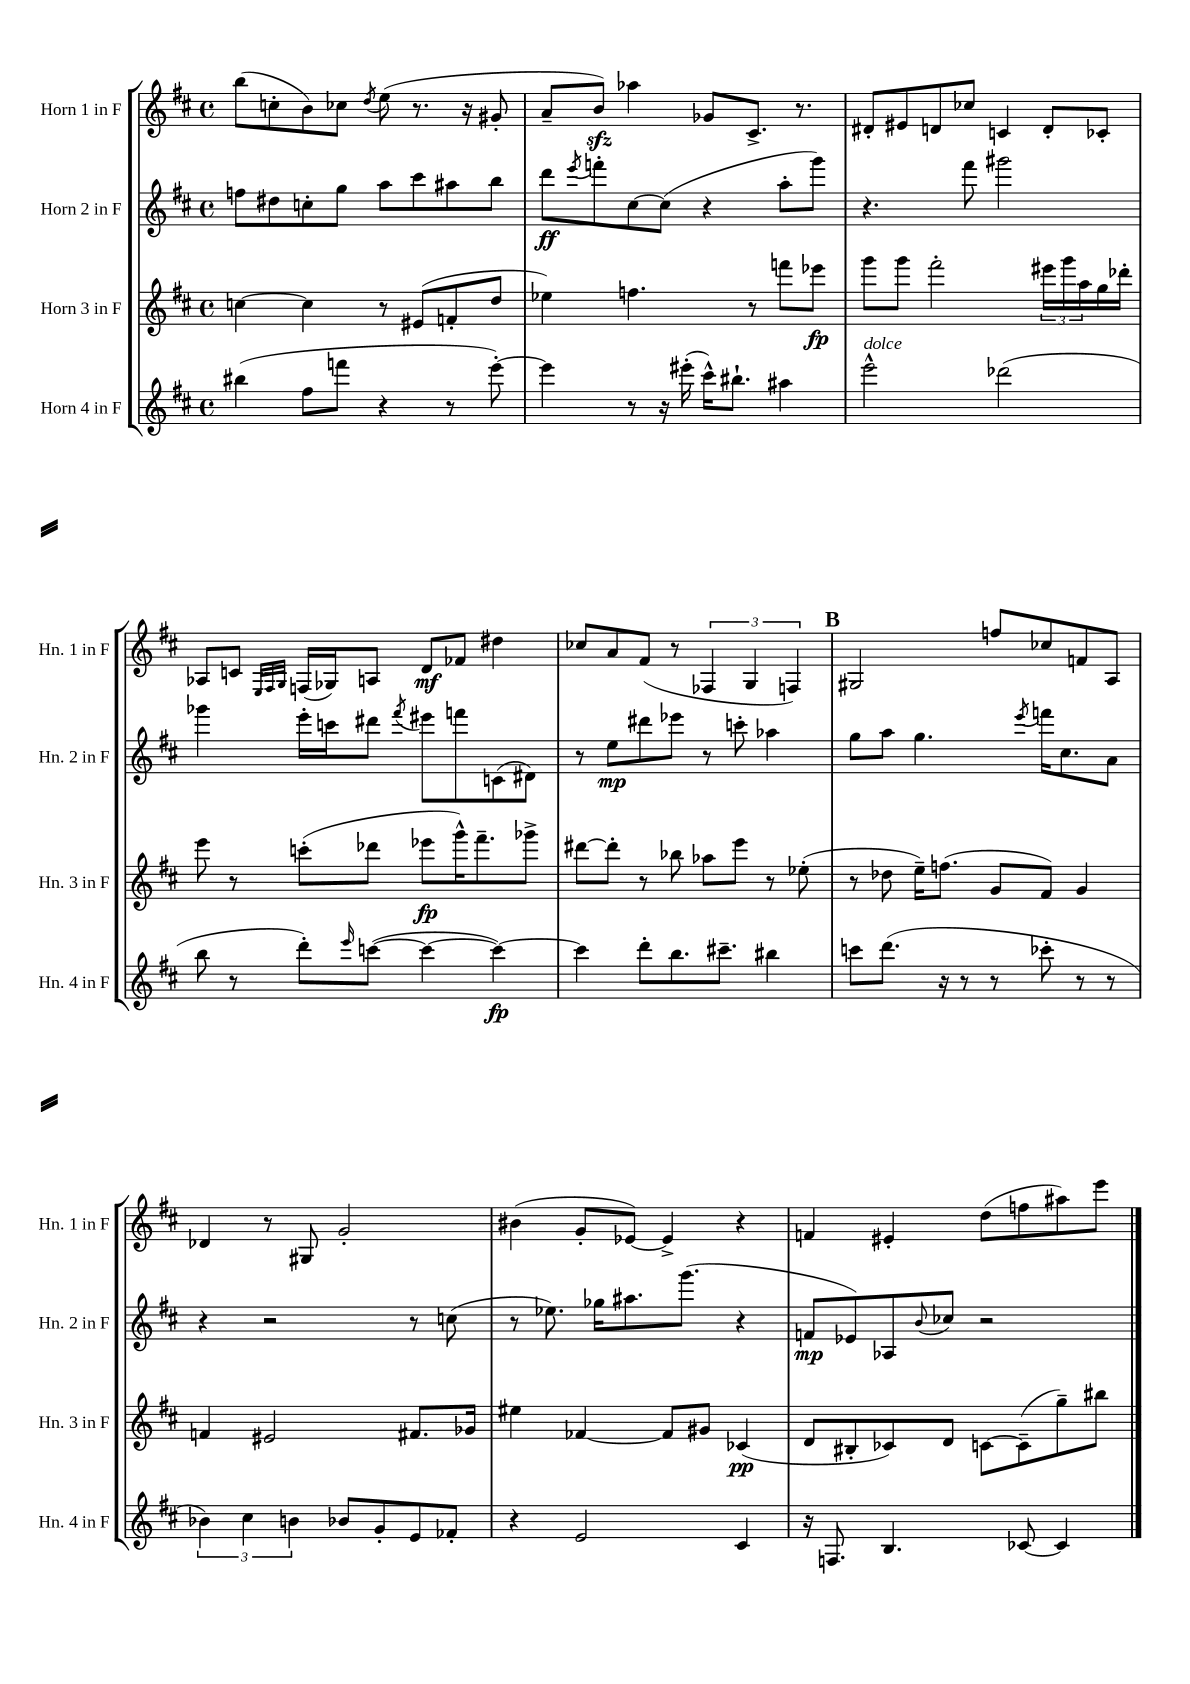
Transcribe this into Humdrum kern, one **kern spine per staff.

**kern	**dynam	**kern	**dynam	**kern	**dynam	**kern	**dynam
*part4	*part4	*part3	*part3	*part2	*part2	*part1	*part1
*staff4	*staff4	*staff3	*staff3	*staff2	*staff2	*staff1	*staff1
*I"Horn 4 in F	*	*I"Horn 3 in F	*	*I"Horn 2 in F	*	*I"Horn 1 in F	*
*I'Hn. 4 in F	*	*I'Hn. 3 in F	*	*I'Hn. 2 in F	*	*I'Hn. 1 in F	*
*clefG2	*	*clefG2	*	*clefG2	*	*clefG2	*
*k[f#c#]	*	*k[f#c#]	*	*k[f#c#]	*	*k[f#c#]	*
*M4/4	*	*M4/4	*	*M4/4	*	*M4/4	*
*met(c)	*	*met(c)	*	*met(c)	*	*met(c)	*
=133	=133	=133	=133	=133	=133	=133	=133
(4bb#X\	.	[4ccn\	.	8ffn\L	.	(8bb\L	.
.	.	.	.	8dd#X\	.	8ccn'\	.
8ff#\L	.	4cc\]	.	8ccn'\	.	8b\)	.
8fffn\J	.	.	.	8gg\J	.	8cc-X\J	.
.	.	.	.	.	.	8qdd/	.
4r	.	8r	.	8aa\L	.	(8ee\	.
.	.	(8e#X/L	.	8ccc#\	.	8.r	.
8r	.	8fn'/	.	8aa#X\	.	.	.
.	.	.	.	.	.	16r	.
[8eee'\)	.	8dd/J	.	8bb\J	.	8g#X'/	.
=134	=134	=134	=134	=134	=134	=134	=134
4eee\]	.	4ee-X\)	.	8ddd\L	ff	8a~/L	.
.	.	.	.	8qeee/	.	.	.
.	.	.	.	8fffn'\	.	8bzz/J)	.
8r	.	4.ffn\	.	[8cc#\	.	4aa-X\	.
16r	.	.	.	(8cc#\J]	.	.	.
(16eee#X'\	.	.	.	.	.	.	.
16ccc#^^\KL)	.	.	.	4r	.	8g-X/L	.
8.bb#X`\J	.	.	.	.	.	.	.
.	.	8r	.	.	.	8.c#^/J	.
4aa#X\	.	8fffn\L	.	8aa'\L	.	.	.
.	.	.	.	.	.	8.r	.
.	.	8eee-X\J	fp	8ggg\J)	.	.	.
=135	=135	=135	=135	=135	=135	=135	=135
!LO:TX:a:i:t=dolce	!	!	!	!	!	!	!
2eee^^\	.	8ggg\L	.	4.r	.	8d#X'/L	.
.	.	8ggg\J	.	.	.	8e#X/	.
.	.	2fff#'\	.	.	.	8dn/	.
.	.	.	.	8fff#\	.	8cc-X/J	.
(2ddd-X\	.	.	.	2ggg#X\	.	4cn/	.
.	.	24eee#X\LL	.	.	.	8d'/L	.
.	.	24ggg\	.	.	.	.	.
.	.	24aa\	.	.	.	.	.
.	.	16gg\	.	.	.	8c-X'/J	.
.	.	16ddd-X'\JJ	.	.	.	.	.
!!LO:LB:g=z
=136	=136	=136	=136	=136	=136	=136	=136
8bb\	.	8eee\	.	4ggg-X\	.	8A-X/L	.
8r	.	8r	.	.	.	8cn/J	.
.	.	.	.	.	.	32qqE/LLL	.
.	.	.	.	.	.	32qqF#/	.
.	.	.	.	.	.	32qqG/JJJ	.
8ddd'\L)	.	(8cccn'\L	.	16eee'\LL	.	(16Fn/LL	.
.	.	.	.	16cccn\J	.	16G-X/J)	.
16qqeee/	.	.	.	.	.	.	.
([8cccn\J	.	8ddd-X\J	.	8ddd#X\J	.	8An/J	.
.	.	.	.	8qfff#/	.	.	.
4ccc\_	.	8eee-X\L	fp	8eee#X\L	.	8d/L	mf
.	.	16ggg^^\K)	.	8fffn\	.	8f-X/J	.
.	.	8.fff#~\	.	.	.	.	.
4ccc\_)	fp	.	.	(8cn\	.	4dd#X\	.
.	.	8ggg-X^\J	.	8d#X\J)	.	.	.
=137	=137	=137	=137	=137	=137	=137	=137
4ccc\]	.	[8ddd#X\L	.	8r	.	8cc-X/L	.
.	.	8ddd#'\J]	.	8ee\L	mp	8a/	.
8ddd'\L	.	8r	.	8ddd#X\	.	(8f#/J	.
8.bb\	.	8bb-X\	.	8eee-X\J	.	8r	.
.	.	8aa-X\L	.	8r	.	6F-X/	.
8.ccc#X~\J	.	.	.	.	.	.	.
.	.	8eee\J	.	8cccn'\	.	.	.
.	.	.	.	.	.	6G/	.
4bb#X\	.	8r	.	4aa-X\	.	.	.
.	.	.	.	.	.	6Fn/)	.
.	.	(8ee-X'\	.	.	.	.	.
!!LO:REH:place=s1:t=B
=138	=138	=138	=138	=138	=138	=138	=138
8cccn\L	.	8r	.	8gg\L	.	2G#X/	.
(8.ddd\J	.	8dd-X\	.	8aa\J	.	.	.
.	.	16ee~\KL)	.	4.gg\	.	.	.
16r	.	(8.ffn\J	.	.	.	.	.
8r	.	.	.	.	.	.	.
8r	.	8g/L	.	.	.	8ffn/L	.
.	.	.	.	8qeee/	.	.	.
8ccc-X'\	.	8f#/J)	.	16fffn\KL	.	8cc-X/	.
.	.	.	.	8.cc#\	.	.	.
8r	.	4g/	.	.	.	8fn/	.
8r	.	.	.	8a\J	.	8A/J	.
!!LO:LB:g=z
=139	=139	=139	=139	=139	=139	=139	=139
6b-X\)	.	4fn/	.	4r	.	4d-X/	.
6cc#\	.	.	.	.	.	.	.
.	.	2e#X/	.	2r	.	8r	.
6bn\	.	.	.	.	.	.	.
.	.	.	.	.	.	8G#X/	.
8b-X/L	.	.	.	.	.	2g'/	.
8g'/	.	.	.	.	.	.	.
8e/	.	8.f#X/L	.	8r	.	.	.
8f-X'/J	.	.	.	(8ccn\	.	.	.
.	.	16g-X/Jk	.	.	.	.	.
=140	=140	=140	=140	=140	=140	=140	=140
4r	.	4ee#X\	.	8r	.	(4b#X\	.
.	.	.	.	8.ee-X\)	.	.	.
2e/	.	[4f-X/	.	.	.	8g'/L	.
.	.	.	.	16gg-X\KL	.	.	.
.	.	.	.	8.aa#X\	.	[8e-X/J)	.
.	.	8f-/L]	.	.	.	4e-^/]	.
.	.	.	.	(8.ggg\J	.	.	.
.	.	8g#X/J	.	.	.	.	.
4c#/	.	(4c-X/	pp	4r	.	4r	.
=141	=141	=141	=141	=141	=141	=141	=141
16r	.	8d/L	.	8fn/L	mp	4fn/	.
8.Fn/	.	.	.	.	.	.	.
.	.	8B#X'/	.	8e-X/)	.	.	.
4.B/	.	8c-X/)	.	8A-X/	.	4e#X'/	.
.	.	.	.	8qqb/	.	.	.
.	.	8d/J	.	8cc-X/J	.	.	.
.	.	[8cn\L	.	2r	.	(8dd\L	.
[8c-X/	.	(8c~\]	.	.	.	8ffn\	.
4c-/]	.	8gg~\)	.	.	.	8aa#X\)	.
.	.	8bb#X\J	.	.	.	8eee\J	.
==	==	==	==	==	==	==	==
*-	*-	*-	*-	*-	*-	*-	*-
